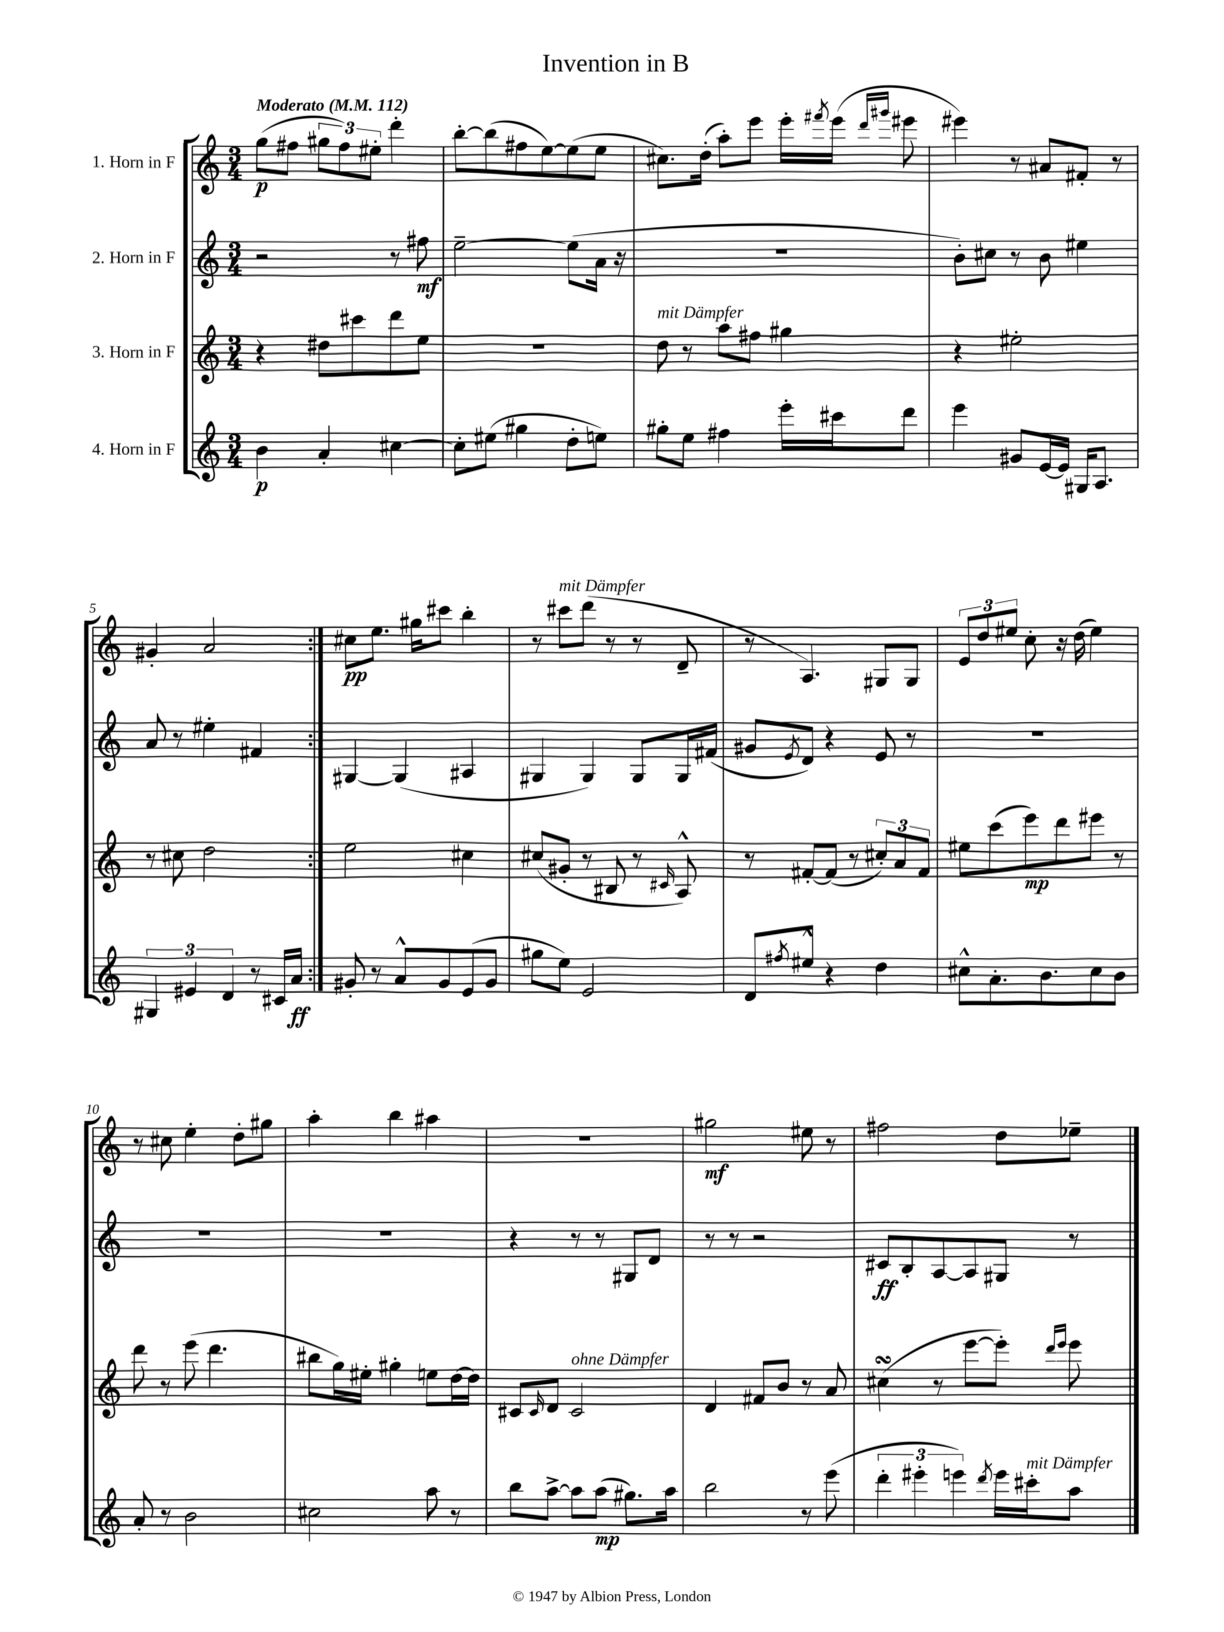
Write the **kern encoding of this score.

**kern	**dynam	**kern	**dynam	**kern	**dynam	**kern	**dynam
*part4	*part4	*part3	*part3	*part2	*part2	*part1	*part1
*staff4	*staff4	*staff3	*staff3	*staff2	*staff2	*staff1	*staff1
*I"4. Horn in F	*	*I"3. Horn in F	*	*I"2. Horn in F	*	*I"1. Horn in F	*
*clefG2	*	*clefG2	*	*clefG2	*	*clefG2	*
*k[]	*	*k[]	*	*k[]	*	*k[]	*
*M3/4	*	*M3/4	*	*M3/4	*	*M3/4	*
*MM112	*	*MM112	*	*MM112	*	*MM112	*
=1	=1	=1	=1	=1	=1	=1	=1
!	!	!	!	!	!	!LO:TX:a:B:t=Moderato	!
4b\	p	4r	.	2r	.	(8gg\L	p
.	.	.	.	.	.	8ff#X\J	.
4a'/	.	8dd#X\L	.	.	.	12gg#X\L	.
.	.	.	.	.	.	12ff#\)	.
.	.	8ccc#X\	.	.	.	.	.
.	.	.	.	.	.	12ee#X'\J	.
[4cc#X\	.	8ddd\	.	8r	.	4ddd'\	.
.	.	8ee\J	.	8ff#X\	mf	.	.
=2	=2	=2	=2	=2	=2	=2	=2
8cc#'\L]	.	2.r	.	[2ee~\	.	[8bb'\L	.
(8ee#X\J	.	.	.	.	.	(8bb\]	.
4gg#X\	.	.	.	.	.	8ff#X\	.
.	.	.	.	.	.	[8ee\)	.
8dd'\L	.	.	.	(8ee\L]	.	(8ee\]	.
8een\J)	.	.	.	16a\Jk	.	8ee\J	.
.	.	.	.	16r	.	.	.
=3	=3	=3	=3	=3	=3	=3	=3
!	!	!LO:TX:a:i:t=mit Dämpfer	!	!	!	!	!
8gg#X'\L	.	8dd\	.	2.r	.	8.cc#X\L)	.
8ee\J	.	8r	.	.	.	.	.
.	.	.	.	.	.	(16dd'\Jk	.
4ff#X\	.	8aa\L	.	.	.	8aa'\L)	.
.	.	8ff#X\J	.	.	.	8eee\J	.
16eee'\LL	.	4gg#X\	.	.	.	16eee'\LL	.
.	.	.	.	.	.	8qfff#X/	.
16ccc#X\J	.	.	.	.	.	(16eee\JJ	.
.	.	.	.	.	.	16qqddd/LL	.
.	.	.	.	.	.	16qqggg#X/JJ	.
8ddd\J	.	.	.	.	.	8eee#X\	.
=4	=4	=4	=4	=4	=4	=4	=4
4eee\	.	4r	.	8b'\L)	.	4eee#X\)	.
.	.	.	.	8cc#X\J	.	.	.
8g#X/L	.	2ee#X'\	.	8r	.	8r	.
[16e/L	.	.	.	8b\	.	8a#X/L	.
16e/JJ]	.	.	.	.	.	.	.
16G#X/KL	.	.	.	4ee#X\	.	8f#X'/J	.
8.A/J	.	.	.	.	.	.	.
.	.	.	.	.	.	8r	.
!!LO:LB:g=z
=5	=5	=5	=5	=5	=5	=5	=5
6G#X/	.	8r	.	8a/	.	4g#X'/	.
.	.	8cc#X\	.	8r	.	.	.
6e#X/	.	.	.	.	.	.	.
.	.	2dd\	.	4ee#X'\	.	2a/	.
6d/	.	.	.	.	.	.	.
8r	.	.	.	4f#X/	.	.	.
16c#X/LL	.	.	.	.	.	.	.
16a/JJ	ff	.	.	.	.	.	.
=6:|!	=6:|!	=6:|!	=6:|!	=6:|!	=6:|!	=6:|!	=6:|!
8g#X'/	.	2ee\	.	[4G#X/	.	8cc#X\L	pp
8r	.	.	.	.	.	8.ee\J	.
8a^^/L	.	.	.	(4G#/]	.	.	.
.	.	.	.	.	.	16gg#X\KL	.
8g#/	.	.	.	.	.	8ccc#X\J	.
(8e/	.	4cc#X\	.	4A#X/	.	4bb'\	.
8g#/J	.	.	.	.	.	.	.
=7	=7	=7	=7	=7	=7	=7	=7
8gg#X\L	.	(8cc#X/L	.	4G#X/	.	8r	.
!	!	!	!	!	!	!LO:TX:a:i:t=mit Dämpfer	!
8ee\J)	.	8g#X'/J	.	.	.	8ccc#X\L	.
2e/	.	8r	.	4G#/)	.	(8ddd\J	.
.	.	8B#X/	.	.	.	8r	.
.	.	8r	.	8G#/L	.	8r	.
.	.	16qqc#X/	.	.	.	.	.
.	.	8A^^/)	.	16G#/L	.	8d~/	.
.	.	.	.	(16f#X/JJ	.	.	.
=8	=8	=8	=8	=8	=8	=8	=8
8d/L	.	8r	.	8g#X/L	.	8r	.
8qff#X/	.	.	.	8qe/	.	.	.
8ee#X^^/J	.	[8f#X'/L	.	8d/J)	.	4.A/)	.
4r	.	(8f#/J]	.	4r	.	.	.
.	.	8r	.	.	.	.	.
4dd\	.	12cc#X'/L)	.	8e/	.	8G#X/L	.
.	.	12a/	.	.	.	.	.
.	.	.	.	8r	.	8G#/J	.
.	.	12f#/J	.	.	.	.	.
=9	=9	=9	=9	=9	=9	=9	=9
8cc#X^^\L	.	8ee#X\L	.	2.r	.	12e/L	.
.	.	.	.	.	.	12dd/	.
8.a'\	.	(8ccc\	.	.	.	.	.
.	.	.	.	.	.	12ee#X/J	.
.	.	8eee\)	mp	.	.	8cc'\	.
8.b\	.	.	.	.	.	.	.
.	.	8ddd\	.	.	.	16r	.
.	.	.	.	.	.	(16dd\	.
8cc#\	.	8eee#X\J	.	.	.	4ee#\)	.
8b\J	.	8r	.	.	.	.	.
!!LO:LB:g=z
=10	=10	=10	=10	=10	=10	=10	=10
8a'/	.	8ddd\	.	2.r	.	8r	.
8r	.	8r	.	.	.	8cc#X\	.
2b\	.	(8eee\	.	.	.	4ee'\	.
.	.	4.ddd\	.	.	.	.	.
.	.	.	.	.	.	8dd'\L	.
.	.	.	.	.	.	8gg#X\J	.
=11	=11	=11	=11	=11	=11	=11	=11
2cc#X\	.	8bb#X\L	.	2.r	.	4aa'\	.
.	.	16gg\L)	.	.	.	.	.
.	.	16ee#X'\JJ	.	.	.	.	.
.	.	4gg#X'\	.	.	.	4bb\	.
8aa\	.	8een\L	.	.	.	4aa#X\	.
8r	.	[16dd\L	.	.	.	.	.
.	.	16dd\JJ]	.	.	.	.	.
=12	=12	=12	=12	=12	=12	=12	=12
8bb\L	.	8c#X/L	.	4r	.	2.r	.
.	.	16qqc#/	.	.	.	.	.
[8aa^\J	.	8d/J	.	.	.	.	.
!	!	!LO:TX:a:i:t=ohne Dämpfer	!	!	!	!	!
8aa\L]	.	2c#/	.	8r	.	.	.
(8aa\J	mp	.	.	8r	.	.	.
8.gg#X\L)	.	.	.	8G#X/L	.	.	.
.	.	.	.	8d/J	.	.	.
16aa\Jk	.	.	.	.	.	.	.
=13	=13	=13	=13	=13	=13	=13	=13
2bb\	.	4d/	.	8r	.	2gg#X\	mf
.	.	.	.	8r	.	.	.
.	.	8f#X/L	.	2r	.	.	.
.	.	8b/J	.	.	.	.	.
8r	.	8r	.	.	.	8ee#X\	.
(8eee\	.	8a/	.	.	.	8r	.
=14	=14	=14	=14	=14	=14	=14	=14
6ddd'\	.	(4cc#XsSsS\	.	8c#X/L	ff	2ff#X\	.
.	.	.	.	8B'/	.	.	.
6eee#X'\	.	.	.	.	.	.	.
.	.	8r	.	[8A/	.	.	.
6eeen\)	.	.	.	.	.	.	.
.	.	[8eee\L	.	8A/]	.	.	.
8qddd/	.	.	.	.	.	.	.
16eee\LL	.	8eee'\J])	.	8G#X/J	.	8dd\L	.
!LO:TX:a:i:t=mit Dämpfer	!	!	!	!	!	!	!
16ccc#X'\J	.	.	.	.	.	.	.
.	.	16qqddd/LL	.	.	.	.	.
.	.	16qqeee/JJ	.	.	.	.	.
8aa\J	.	8eee\	.	8r	.	8ee-X~\J	.
==	==	==	==	==	==	==	==
*-	*-	*-	*-	*-	*-	*-	*-
